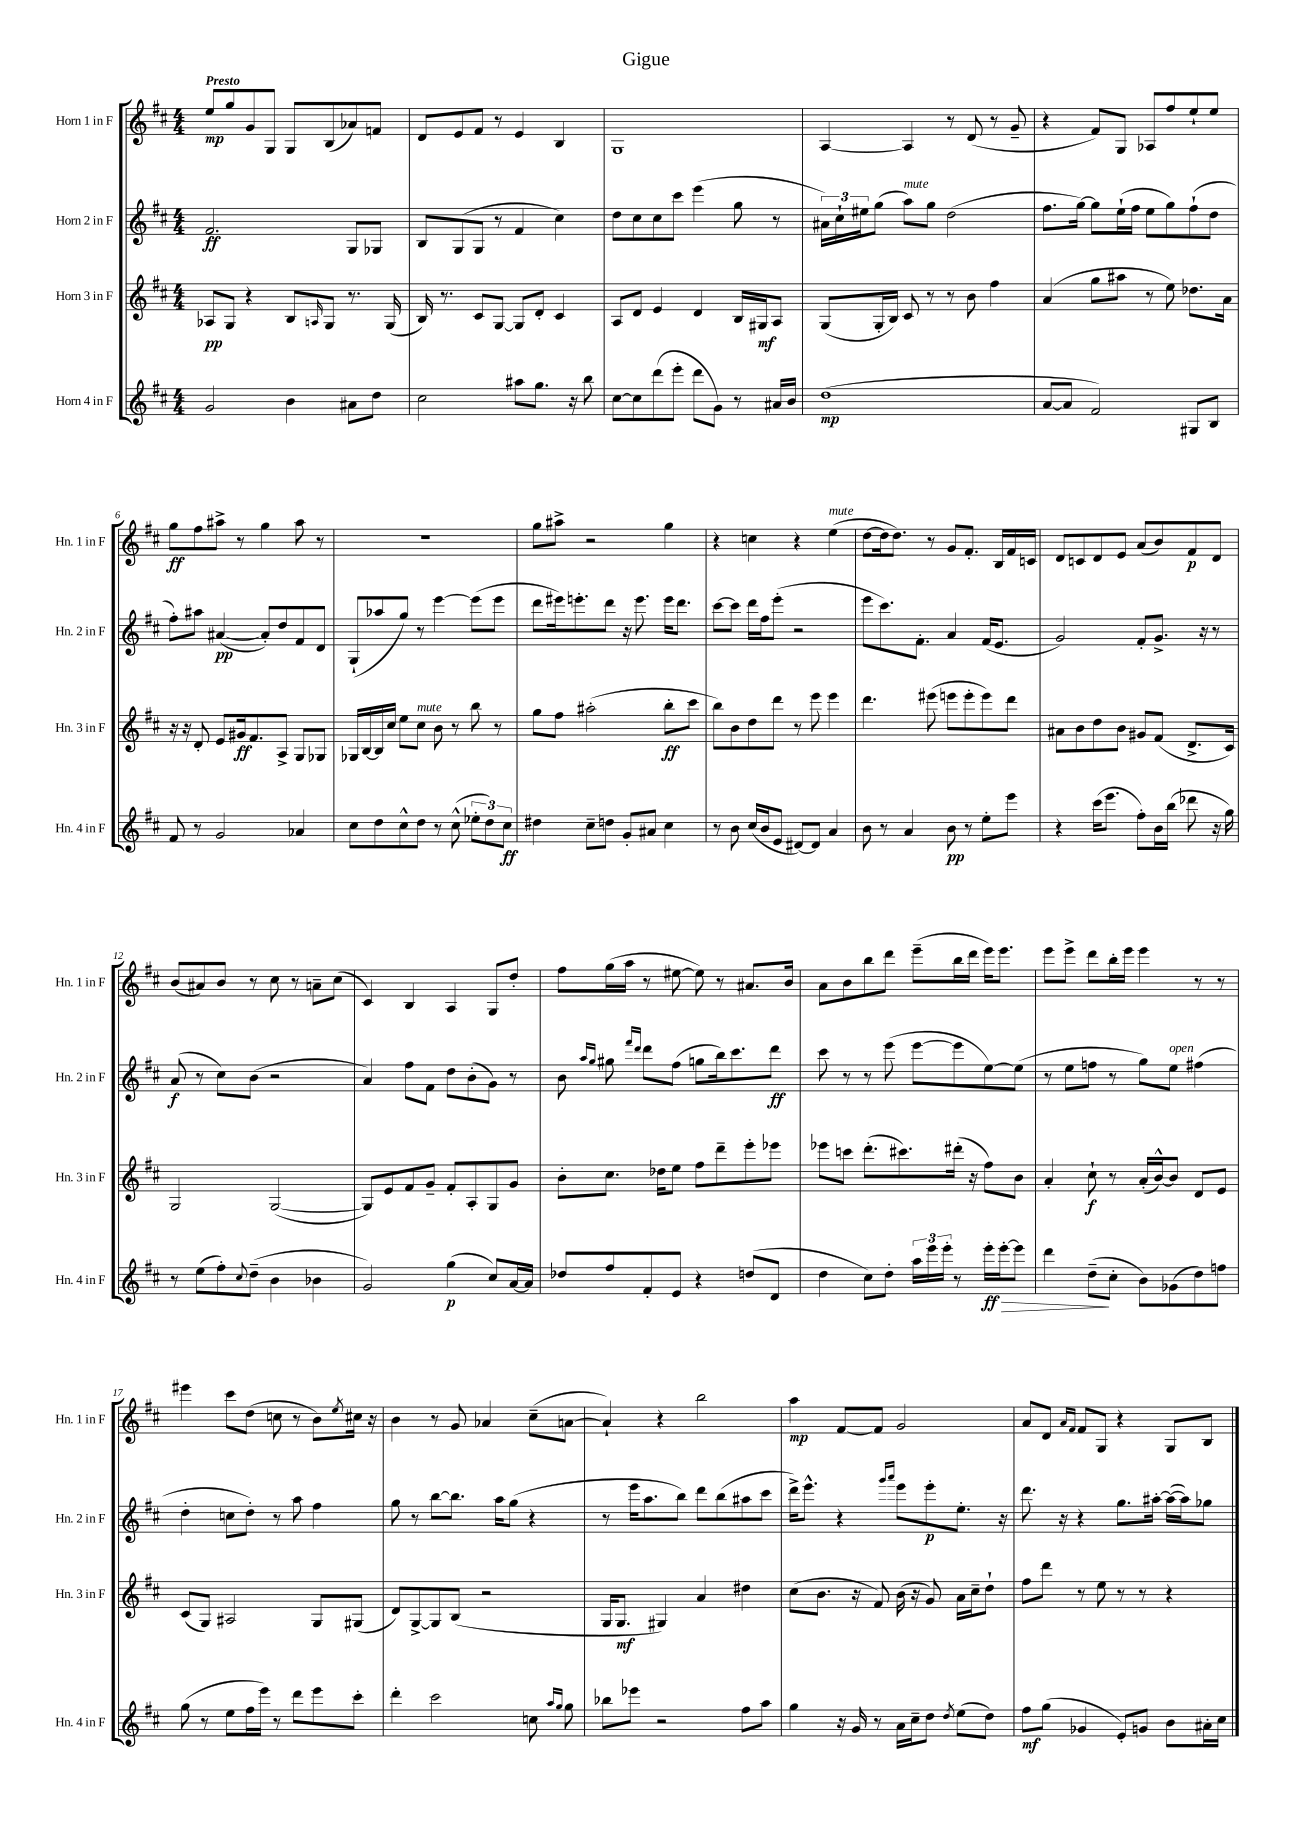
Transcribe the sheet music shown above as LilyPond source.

\header { title = "Gigue" }
<<
\new StaffGroup <<
\new Staff = "s0" \with { instrumentName = "Horn 1 in F" shortInstrumentName = "Hn. 1 in F" } {
    \clef treble \key d \major \numericTimeSignature \time 4/4 \tempo "Presto"
    e''8\mp g''8 g'8 g8 g8 b8( aes'8) f'8 |
    d'8 e'8 fis'8 r8 e'4 b4 |
    g1 |
    a4~ a4 r8 d'8( r8 g'8-- |
    r4 fis'8) g8 aes8 fis''8 e''8-! e''8 |
    g''8\ff fis''8 ais''8-> r8 g''4 ais''8 r8 |
    R1 |
    g''8 ais''8-> r2 g''4 |
    r4 c''4 r4 e''4^\markup { \italic "mute" }( |
    d''8~ d''16 d''8.) r8 g'8 fis'8.-. b16 fis'16 c'16 |
    d'8 c'8 d'8 e'8 a'8( b'8) fis'8\p d'8 |
    b'8( ais'8) b'8 r8 cis''8 r8 a'8-- cis''8( |
    cis'4) b4 a4 g8 d''8-. |
    fis''8 g''16( a''16 r8 eis''8~ eis''8) r8 ais'8. b'16 |
    a'8 b'8 b''8 d'''8 e'''8--( b''16 d'''16 e'''16) e'''8. |
    e'''8 e'''8-> d'''8 b''16-. e'''16 e'''4 r8 r8 |
    eis'''4 cis'''8 d''8( c''8 r8 b'8) \acciaccatura { e''8 } cis''16 r16 |
    b'4 r8 g'8 aes'4 cis''8--( a'8~ |
    a'4-!) r4 b''2 |
    a''4\mp fis'8~ fis'8 g'2 |
    a'8 d'8 \grace { a'16 fis'16 } fis'8 g8 r4 g8 b8 \bar "|." |
}
\new Staff = "s1" \with { instrumentName = "Horn 2 in F" shortInstrumentName = "Hn. 2 in F" } {
    \clef treble \key d \major \numericTimeSignature \time 4/4
    fis'2.\ff g8 ges8 |
    b8 g8( g8 r8 fis'4 cis''4) |
    d''8 cis''8 cis''8 cis'''8 e'''4( g''8 r8 |
    \tuplet 3/2 { ais'16) cis''16-! eis''16 } g''8( a''8^\markup { \italic "mute" }) g''8 d''2( |
    fis''8. g''16~) g''8 e''16-!( fis''16 e''8 g''8) fis''8-!( d''8 |
    fis''8-.) ais''8 ais'4~\pp( ais'8-.) d''8 fis'8 d'8 |
    g8-!( aes''8 g''8) r8 e'''4~ e'''8( e'''8 |
    d'''8 eis'''16) e'''8.-. d'''8 r16 e'''8. e'''16 d'''8. |
    cis'''8~ cis'''8 d'''16 fis''16 e'''8-.( r2 |
    e'''8 cis'''8.) fis'8.-. a'4 fis'16( e'8. |
    g'2) fis'8-. g'8.-> r16 r8 |
    a'8\f( r8 cis''8) b'8( r2 |
    a'4) fis''8 fis'8 d''8 b'8-.( g'8) r8 |
    b'8 \grace { a''16 g''16 } gis''8 \grace { fis'''16 d'''16 } d'''8 fis''8( g''8 b''16) cis'''8. d'''8\ff |
    cis'''8 r8 r8 e'''8( e'''8~ e'''8 e''8~) e''8( |
    r8 e''8 f''8 r8 g''8) e''8^\markup { \italic "open" } fis''4( |
    d''4-. c''8 d''8-.) r8 a''8 fis''4 |
    g''8 r8 b''8~ b''8. a''16 g''8( r4 |
    r8 e'''16 a''8. b''8) d'''8 b''8( ais''8 cis'''8 |
    d'''16->) e'''8.-^ r4 \grace { g'''16 a'''16 } e'''8 e'''8-.\p e''8.-. r16 |
    d'''8. r16 r4 g''8. ais''16~-. ais''16~( ais''16) ges''8 \bar "|." |
}
\new Staff = "s2" \with { instrumentName = "Horn 3 in F" shortInstrumentName = "Hn. 3 in F" } {
    \clef treble \key d \major \numericTimeSignature \time 4/4
    aes8\pp g8 r4 b8 \grace { a16 } g8 r8. g16( |
    b16) r8. cis'8 g8~ g8 d'8-. cis'4 |
    a8 d'8 e'4 d'4 b16 gis16\mf a8 |
    g8( g16-. b16) cis'8 r8 r8 b'8 fis''4 |
    a'4( g''8 ais''8 r8 e''8) des''8. a'16 |
    r16 r16 d'8-. e'8 gis'16\ff fis'8. a8-> g8 ges8 |
    ges16 b16~ b16 cis''16 e''8 cis''8^\markup { \italic "mute" } b'8 r8 b''8 r8 |
    g''8 fis''8 ais''2-.( b''8-.\ff cis'''8 |
    b''8) b'8 d''8 d'''8 r8 e'''8 e'''4 |
    d'''4. eis'''8( e'''8 e'''8-. e'''8) d'''8 |
    ais'8 b'8 d''8 b'8 gis'8 fis'8( d'8.-> cis'16) |
    g2 g2~( |
    g8) e'8 fis'8 g'8-- fis'8-. a8-. g8 g'8 |
    b'8-. cis''8. des''16 e''8 fis''8 d'''8-- e'''8-. ees'''8 |
    ees'''8 c'''8 d'''8.-.( cis'''8.) dis'''16-.( r16 fis''8) b'8 |
    a'4-. cis''8-!\f r8 a'16-.( b'16~-^) b'8 d'8 e'8 |
    cis'8( g8) ais2 g8 gis8( |
    d'8) g8~-> g8 b8( r2 |
    g16 g8.\mf gis4) a'4 dis''4 |
    cis''8( b'8. r16 fis'8) b'16( r16 g'8) a'16 cis''16-- d''8-! |
    fis''8 d'''8 r8 e''8 r8 r8 r4 \bar "|." |
}
\new Staff = "s3" \with { instrumentName = "Horn 4 in F" shortInstrumentName = "Hn. 4 in F" } {
    \clef treble \key d \major \numericTimeSignature \time 4/4
    g'2 b'4 ais'8 d''8 |
    cis''2 ais''8 g''8. r16 b''8 |
    cis''8~ cis''8 d'''8( e'''8-. d'''8 g'8) r8 ais'16 b'16 |
    d''1\mp( |
    a'8~ a'8 fis'2) gis8 b8 |
    fis'8 r8 g'2 aes'4 |
    cis''8 d''8 cis''8-^ d''8 r8 cis''8-^( \tuplet 3/2 { ees''8-. d''8) cis''8\ff } |
    dis''4 cis''8-- d''8 g'8-. ais'8 cis''4 |
    r8 b'8 cis''16( b'16 e'8 dis'8~) dis'8 a'4 |
    b'8 r8 a'4 b'8\pp r8 e''8-. e'''8 |
    r4 cis'''16( e'''8. fis''8-.) b'16 b''16( des'''8 r16 g''16) |
    r8 e''8( fis''8-.) \appoggiatura { cis''8 } d''8--( b'4 bes'4 |
    g'2) g''4\p( cis''8) a'16~ a'16 |
    des''8 fis''8 fis'8-. e'8 r4 d''8( d'8 |
    d''4 cis''8) d''8-. \tuplet 3/2 { a''16 e'''16 e'''16-. } r8 e'''16-.\ff\> e'''16~-. e'''8 |
    d'''4 d''8--\!( cis''8-. b'8) ges'8( d''8) f''8 |
    g''8( r8 e''8 fis''16 e'''16) r8 d'''8 e'''8 cis'''8-. |
    d'''4-. cis'''2 c''8 \grace { a''16 g''16 } g''8 |
    bes''8 ees'''8 r2 fis''8 a''8 |
    g''4 r16 g'16 r8 a'16 cis''16-- d''8 \acciaccatura { d''8 } e''8( d''8) |
    fis''8\mf g''8( ges'4 e'8-.) g'8 b'8 ais'16-. cis''16 \bar "|." |
}
>>
>>
